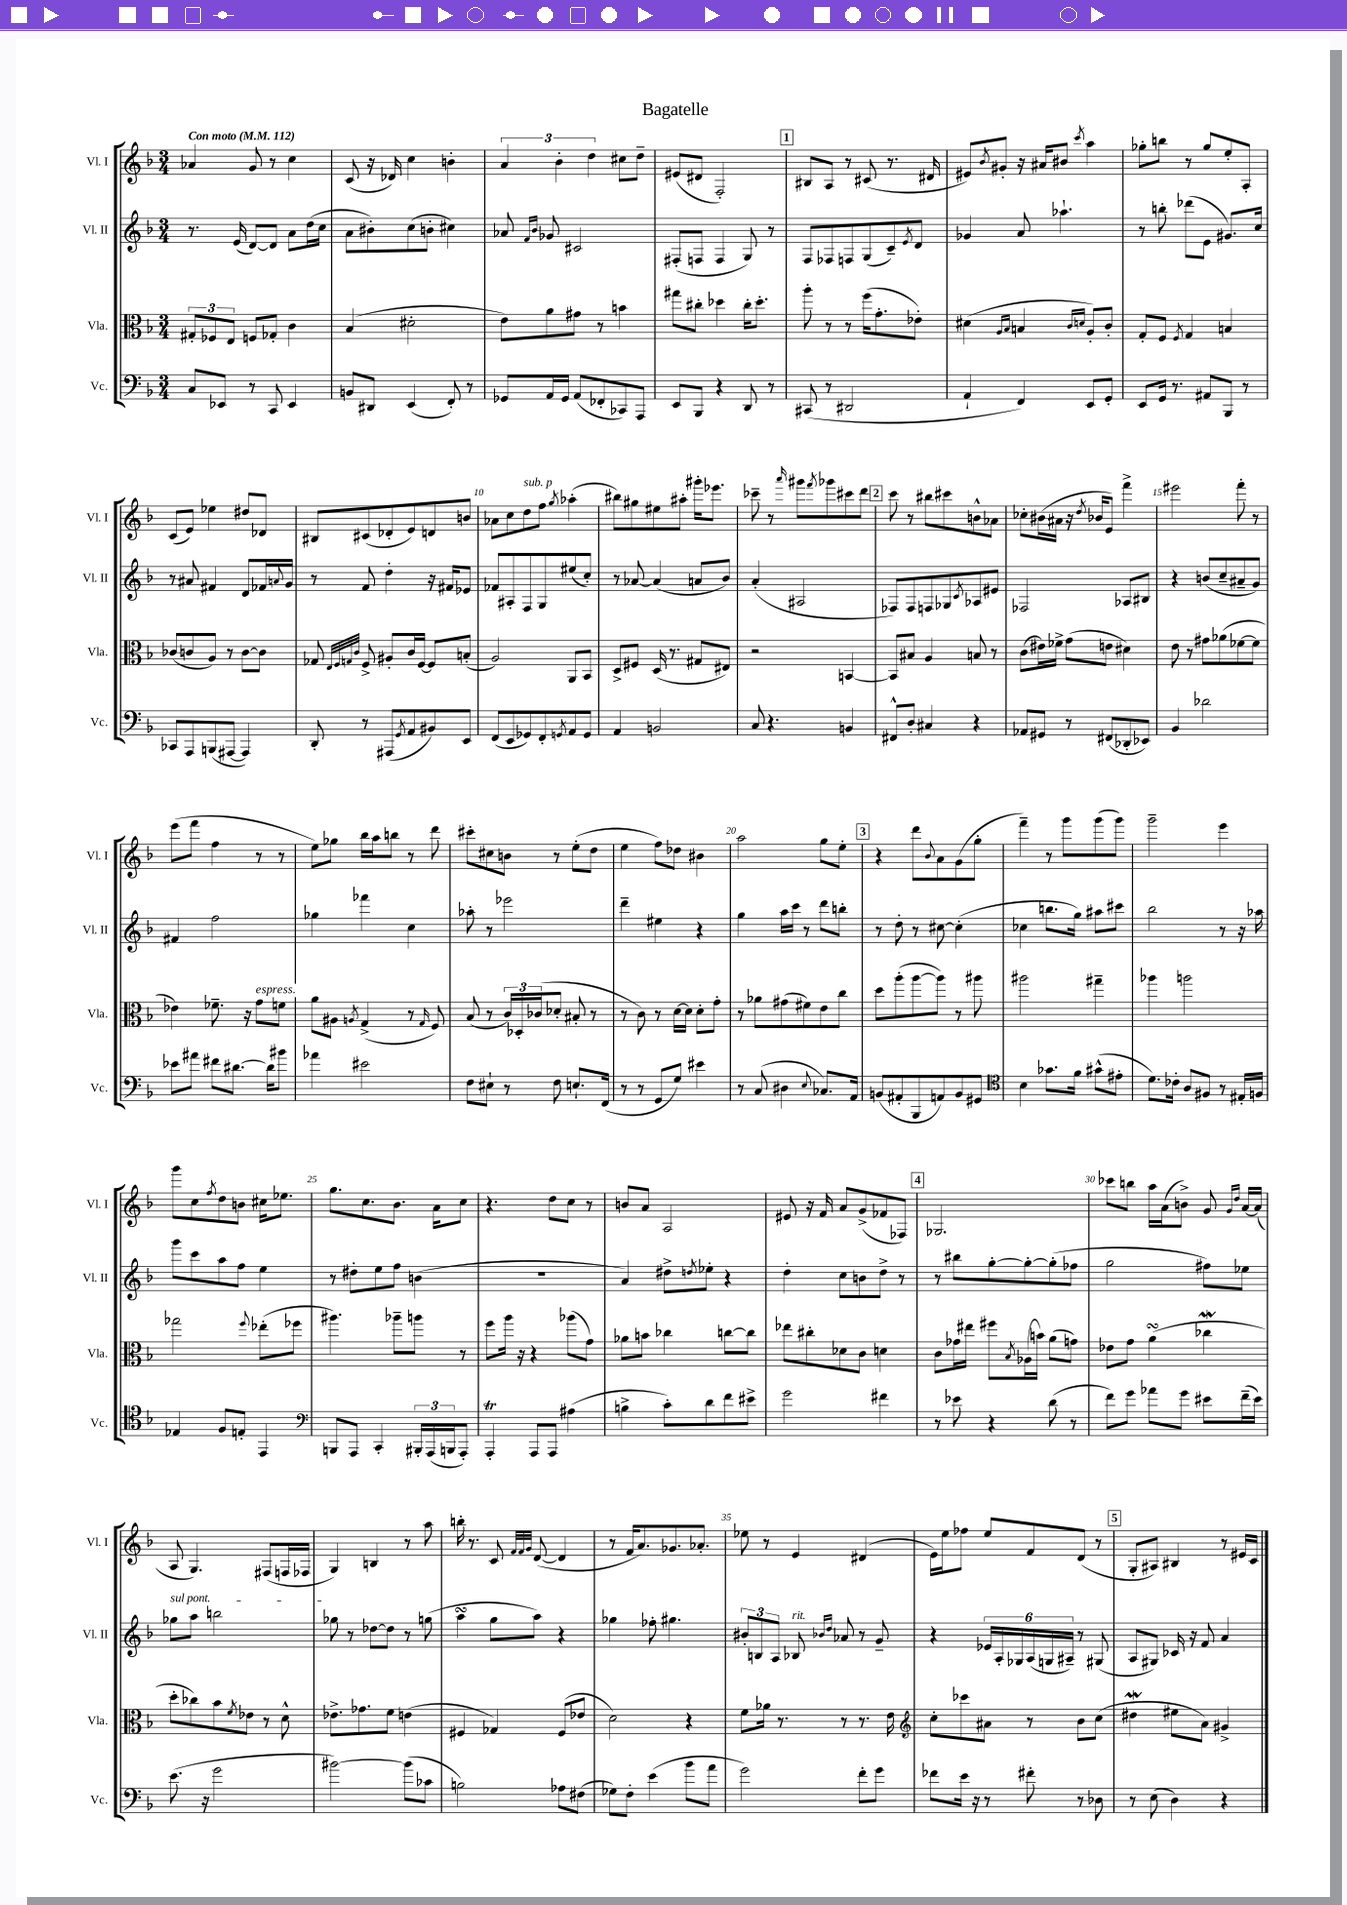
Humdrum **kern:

**kern	**kern	**kern	**kern
*staff4	*staff3	*staff2	*staff1
*clefF4	*clefC3	*clefG2	*clefG2
*k[b-]	*k[b-]	*k[b-]	*k[b-]
*M3/4	*M3/4	*M3/4	*M3/4
*MM112	*MM112	*MM112	*MM112
8C	12G#'	8.r	4a-
.	12F-	.	.
8EE-	.	.	.
.	12E	.	.
.	.	(16e	.
8r	8F	[8d)	8g
8CC	8G-'	8d]	8r
4EE-	4c	8a	4cc
.	.	(16dd	.
.	.	16cc	.
=	=	=	=
8BB	(4B-	8a	(8c
8DD#	.	8b#')	16r
.	.	.	16d-)
(4EE	2d#'	(8cc	4cc
.	.	8b'	.
8FF')	.	4cc#)	4b'
8r	.	.	.
=	=	=	=
8GG-	8e)	8a-	6a
.	.	16qqf	.
.	.	16qqb-	.
16AA	8a	8g-	.
.	.	.	6b-'
16GG-	.	.	.
(8AA	8g#	2c#	.
.	.	.	6dd
8FF-'	8r	.	.
8CC-)	4b	.	8cc#
8AAA	.	.	8dd~
=	=	=	=
8EE	8gg#	(8F#'	(8e#
8BBB-	8cc#'	8F	8d#
4r	4dd-	4F	2F')
8DD	16cc#'	8G)	.
.	8.dd-'	.	.
8r	.	8r	.
=	=	=	=
(8CC#	8aa'	8F	8B#
8r	8r	8F-	8A
2DD#	8r	8F	8r
.	(16ff	(8G	(8c#
.	8.g'	.	.
.	.	8c~)	8.r
.	.	8qe	.
.	8e-')	8d	.
.	.	.	16d#
=	=	=	=
4AA`	(4d#	4g-	8e#)
.	.	.	8qb-
.	.	.	8g#'
.	16qqA	.	.
.	16qqB-	.	.
4FF)	4B	8a	16r
.	.	.	16a#
.	.	4.aa-`	8b#
.	16qqc	.	.
.	16qqd	.	8qccc
8EE	8A')	.	4aa
8GG'	8c'	.	.
=	=	=	=
8EE	8G'	8r	8gg-'
16GG	8F	8bb'	8bb
8.r	.	.	.
.	8qF	.	.
.	4G	(8ddd-	8r
8AA#	.	8e	8gg-
8BBB-	4B	8.g#)	8ee'
8r	.	.	8A'
.	.	16cc	.
=	=	=	=
8CC-	(8c-	8r	(8c
8AAA	8c	8a#	8e)
(8BBB	8A)	4f#	4ee-
[8AAA#	8r	.	.
4AAA#])	[8c	8d	8dd#
.	8c]	16f-	8d-
.	.	8qqa	.
.	.	16g	.
=	=	=	=
8DD'	8G-	8r	8B#
.	32qqE	.	.
.	32qqF	.	.
.	32qqG	.	.
.	32qqc	.	.
8r	8F^	8f	(8c#
(8AAA#	8A#'	4dd'	8d-'
8qGG	.	.	.
8AA	16c	.	8e)
.	[16F	.	.
8BB#)	8F]	16r	8d
.	.	16f#	.
8EE	(8B'	8e-	8b
=	=	=	=
(8FF	2A)	8f-	8a-
8EE	.	8A#'	8cc
8GG-)	.	8F	8dd
8FF'	.	8G	8ff
8qGG	.	.	8qgg
8AA	8AA	(8ee#	(4aa-'
8GG	8BB-	8cc')	.
=	=	=	=
4AA	8D^	8r	8bb#)
.	8F#	[8a-	8gg#
2BB	(16D	(4a-]	8ee#
.	8.r	.	.
.	.	.	8aa#'
.	8G#	8a	16ggg#'
.	.	.	8.eee-
.	8E#)	8b-)	.
=	=	=	=
8C	2r	(4a'	8ccc-~
4.r	.	.	8r
.	.	.	16qqaaa
.	.	2A#	8ggg#
.	.	.	8qfff
.	.	.	8ggg-
4BB	[4BB	.	8ccc#
.	.	.	8ddd
=	=	=	=
8FF#^^	8BB]	8F-)	8ccc
8D'	8B#	8F-	8r
4C#	4A	8F	8bb#
.	.	8G-	8ccc#
.	.	8qc	.
4r	8B	8A-	8b^^
.	8r	8e#	8a-
=	=	=	=
8AA-	(8c	2F-	8cc-'
8GG#	16e#)	.	(16b#
.	16f-^	.	16a#
8r	(8g	.	16r
.	.	.	8qdd
.	.	.	16b-
(8FF#	8e	.	8e)
8DD-'	4d#)	8A-	4fff^
8EE-)	.	8B#	.
=	=	=	=
4BB-	8e	4r	2eee#
.	8r	.	.
2d-	8g#	(8b	.
.	(8a-	8cc~	.
.	[8f-	8a#~	8fff'
.	8f-]	8g)	8r
=	=	=	=
8e-	4e-)	4f#	(8eee
8a#	.	.	8fff
8f#	8.f-~	2ff	4ff
[8.d#	.	.	.
.	16r	.	.
.	8g	.	8r
16d#]	.	.	.
8b#	8f	.	8r
=	=	=	=
4a-	8a	4gg-	8ee)
.	8A#	.	8gg-
.	8qA	.	.
2e#	(4G^	4fff-	16bb-
.	.	.	16aa
.	.	.	8bb
.	8r	4cc	8r
.	16qqG	.	.
.	8F)	.	8ddd
=	=	=	=
8F	(8B-	8aa-'	8ccc#'
8E#`	8r	8r	8cc#
8r	24c)	2eee-	8b
.	24D-'	.	.
.	(24c-	.	.
8F	8d-'	.	8r
8.E`	8B#'	.	(8ee'
.	8r	.	8dd
(16FF	.	.	.
=	=	=	=
8r	8r	4ddd~	4ee
8r	8c)	.	.
8GG	8r	4ee#	8ff)
8G)	[16d	.	8dd-
.	16d]	.	.
4e#	8d'	4r	4b#
.	8g'	.	.
=	=	=	=
8r	8r	4gg	2aa
(8C	8a-	.	.
4D#	(8g#	16aa	.
.	.	16ccc	.
.	8f#)	8r	.
8qqE	.	.	.
8.C-)	8e	8ddd	8gg
.	8cc	8bb'	8ee'
16AA	.	.	.
=	=	=	=
(8BB	8dd	8r	4r
8AA#'	(8aa'	8dd'	.
8BBB-	[8aa	8r	8ddd
.	.	.	8qqb-
8AA)	8aa])	[8cc#	8a
8BB	8r	(4cc#']	(8g
8GG#	8aa#	.	8gg'
=	=	=	=
*clefC4	*	*	*
4B-	2aa#	4cc-	4fff~)
8.g-	.	8.bb	8r
.	.	.	8ggg
16f	.	16gg)	.
(8g#^^	4gg#~	8aa#	(8ggg
8e#'	.	8ccc#	8ggg)
=	=	=	=
8.d)	4aa-	2bb-	2ggg~
16c-'	.	.	.
8A	2aa	.	.
8F#	.	.	.
8r	.	8r	4eee
16E#'	.	16r	.
16F	.	16aa-	.
=	=	=	=
4E-	2gg-	8ggg	8ggg
.	.	8ccc	8cc
.	.	.	8qff
8F	.	8aa	8dd
8E'	.	8ff	8b
.	8qqff	.	.
4EE	(8ee-'	4ee	16cc#
.	.	.	8.ee-
.	8ff-	.	.
=	=	=	=
*clefF4	*	*	*
8BBB	4.aa#)	8r	8.gg
8AAA	.	8dd#'	.
.	.	.	8.cc
4CC'	.	8ee	.
.	8aa-~	8ff	8.b-
24BBB#'	8aa	(4b	.
(24AAA	.	.	.
.	.	.	16a
24BBB	.	.	.
8AAA')	8r	.	8cc
=	=	=	=
4AAA'	8ff	2.r	4.r
.	16aa	.	.
.	16r	.	.
8AAA	4r	.	.
8AAA	.	.	8dd
(4A#	(8aa-	.	8cc
.	8g)	.	8r
=	=	=	=
4B^	8a-	4a)	8b
.	8b	.	8a
8c')	4cc-	8dd#^	2A
.	.	8qdd	.
8d	.	8ee-'	.
8f	[8cc	4r	.
8e#^	8cc]	.	.
=	=	=	=
2g	8ee-	4dd'	8e#
.	8cc#'	.	16r
.	.	.	16f
.	8d-	8cc	8a
.	8c	8b	(8g^
4f#	4d	8dd^	8f-
.	.	8r	8F-)
=	=	=	=
8r	8c	8r	2.G-
8e-	16g-	8bb#	.
.	16ee#	.	.
4r	8ff#	[8gg'	.
.	8qB-	.	.
.	(16A-	8gg'_	.
.	16b)	.	.
(8d	(8a	(8gg']	.
8r	8g)	8ff-	.
=	=	=	=
8f)	8e-	2gg	8ccc-
8g	8g	.	8bb
8a-	(4a	.	16aa
.	.	.	(16a
8g	.	.	8b^)
8e#	4cc-	8ff#)	8g
.	.	.	16qqg
.	.	.	16qqdd
(16f~	.	8ee-	[16a
16e#)	.	.	(16a]
=	=	=	=
(8.e	8dd'	8gg-	8A
.	8cc-)	8aa	4.G)
16r	.	.	.
2g	8b-	2bb	.
.	8qf	.	.
.	8e-	.	.
.	8r	.	(8F#
.	8d^^	.	16F
.	.	.	16F-
=	=	=	=
[2b#)	8.e-^	8gg-	4G)
.	.	8r	.
.	8.g-	.	.
.	.	[8dd-	4B
.	8f	8dd-]	.
(8b#]	(4e	8r	8r
8c-	.	(8gg	8aa
=	=	=	=
2B)	4F#	4aa	16bb'
.	.	.	8.r
.	4G-)	8gg	8c
.	.	.	32qqf
.	.	.	32qqf
.	.	.	32qqg
.	.	8aa)	([8d
8A-	(8F#	4r	4d]
(8F#	8e-	.	.
=	=	=	=
8G-)	2d)	4gg-	8r
8F'	.	.	16f
.	.	.	8.a)
(4e	.	8ff-'	.
.	.	4.gg#	8.g-
8b-	4r	.	.
.	.	.	8.a-'
8a	.	.	.
=	=	=	=
2g)	8f	12b#'	8ee-
.	.	12B	.
.	16a-	.	8r
.	.	12A	.
.	8.r	.	.
.	.	8B-	4e
.	.	16qqb-	.
.	.	16qqdd	.
.	8r	8a-	.
8f'	8.r	8r	(4d#
8g	.	8g~	.
.	16e	.	.
=	=	=	=
*	*clefG2	*	*
8f-	8cc'	4r	16e)
.	.	.	16ee
16e	8ccc-	.	8ff-
16r	.	.	.
8r	8a#	24e-	8ee
.	.	24A'	.
.	.	24G-	.
8f#'	8r	(24A	8f
.	.	24G	.
.	.	24A#~)	.
8r	8b-	8r	(8d
8D-	(8cc	(8G#	8r
=	=	=	=
8r	4dd#	8A	8G'
(8E	.	8G#)	8A#)
4D)	8ee#	16c-	4B#
.	.	16r	.
.	8a)	8f	.
4r	4g#^	4a	8r
.	.	.	16e#
.	.	.	16c
==	==	==	==
*-	*-	*-	*-
